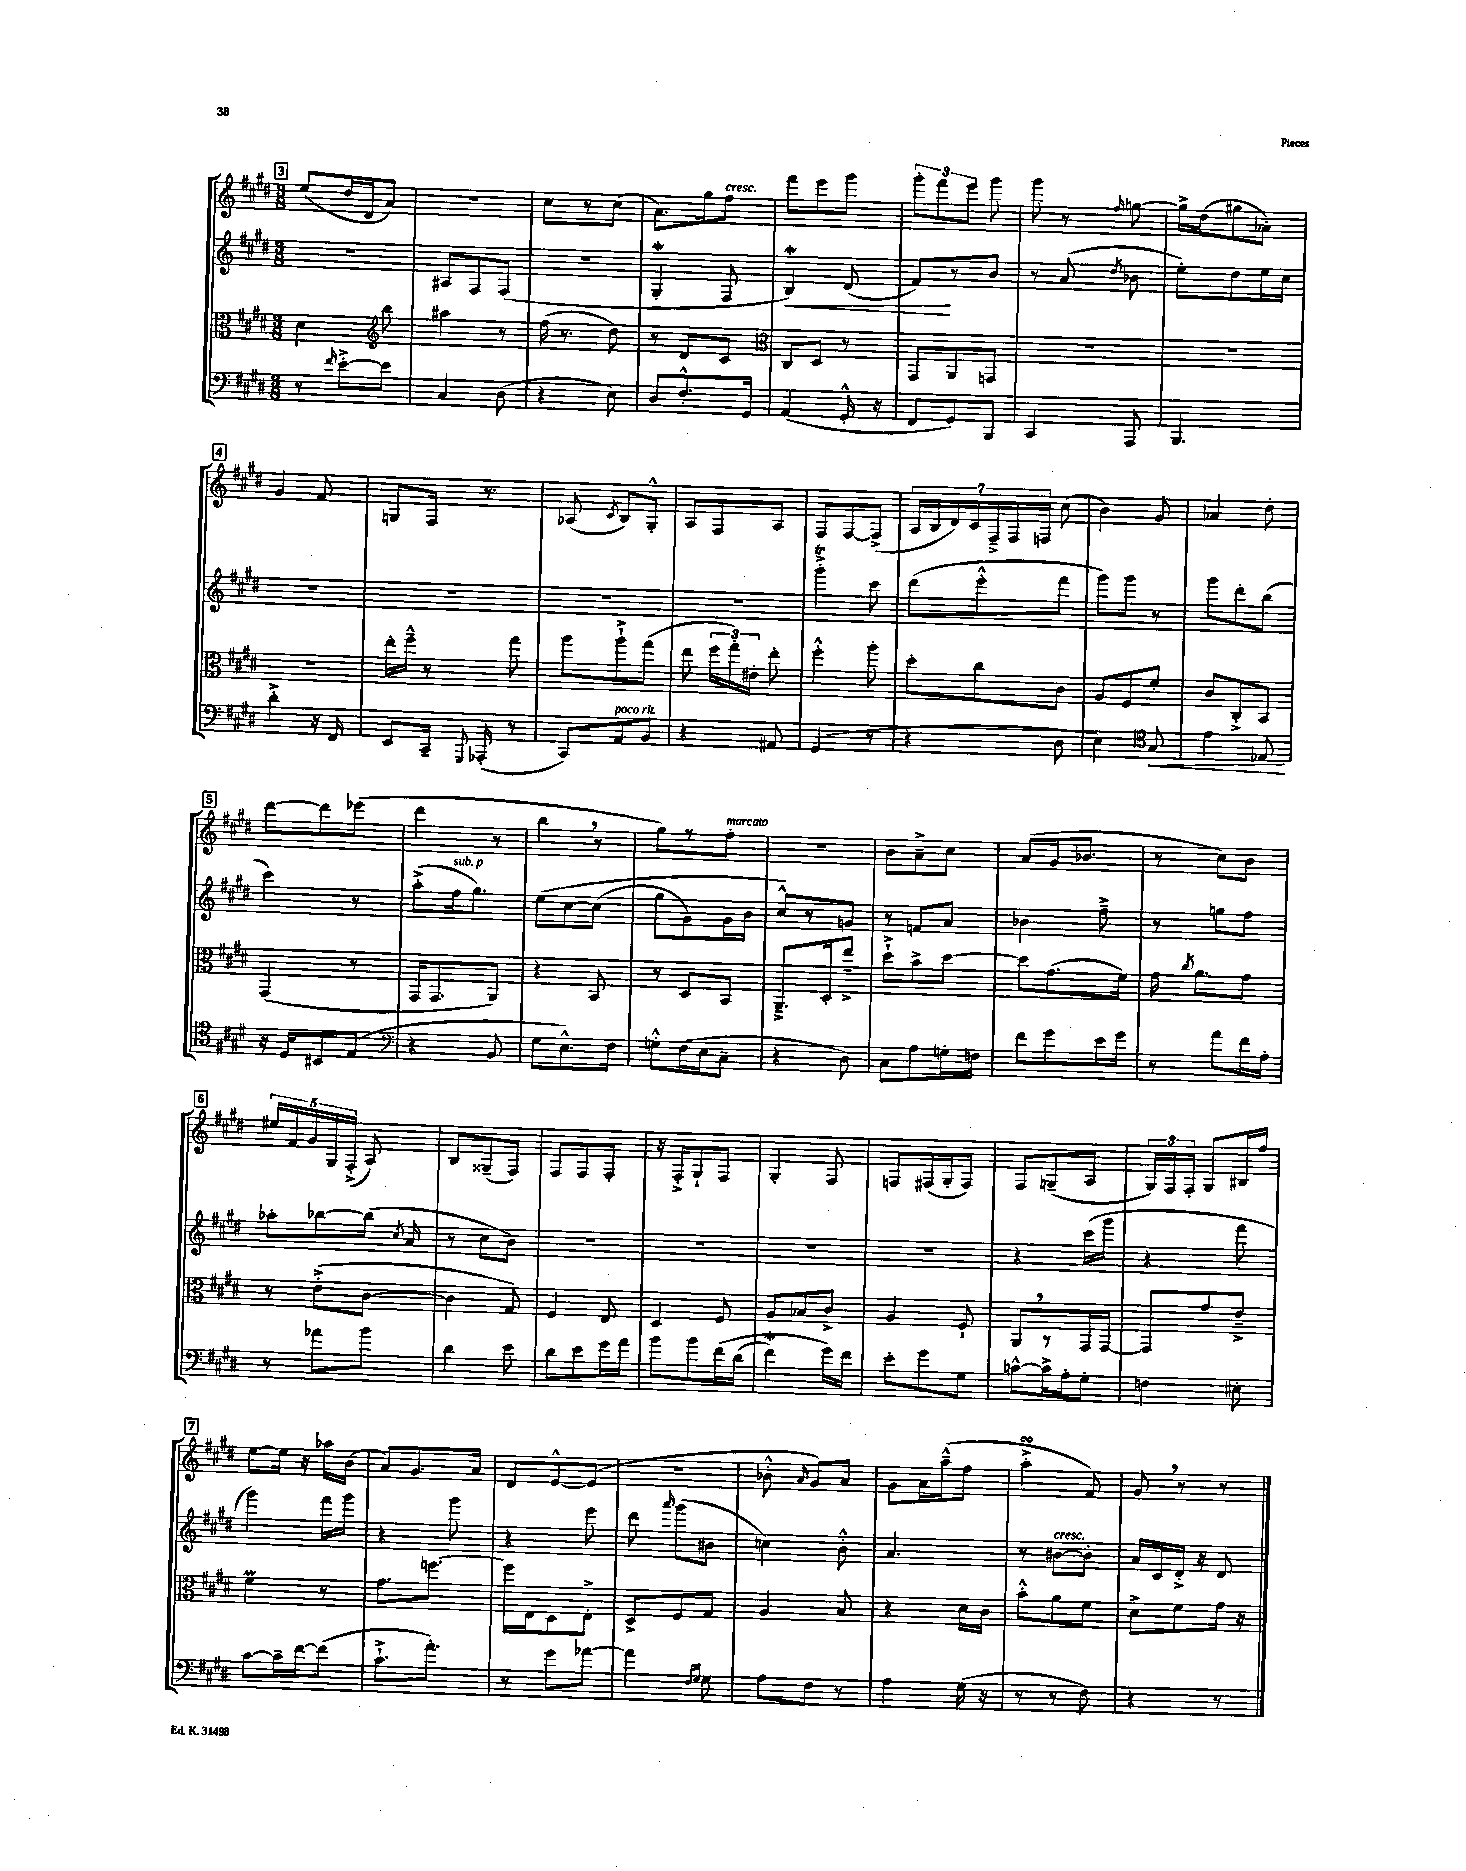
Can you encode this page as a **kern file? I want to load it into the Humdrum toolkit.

**kern	**kern	**kern	**kern
*staff4	*staff3	*staff2	*staff1
*clefF4	*clefC3	*clefG2	*clefG2
*k[f#c#g#d#]	*k[f#c#g#d#]	*k[f#c#g#d#]	*k[f#c#g#d#]
*M3/8	*M3/8	*M3/8	*M3/8
8r	4d#	4.r	(8ee
16qqf#	.	.	.
[8e'^	.	.	16dd#
.	.	.	16d#
*	*clefG2	*	*
8e]	8bb	.	8a)
=	=	=	=
4C#	4aa#	8A#	4.r
.	.	8F#	.
(8D#	8r	(8F#	.
=	=	=	=
4r	(16ff#	4.r	8cc#
.	8.r	.	.
.	.	.	8r
8E)	8dd#)	.	(8cc#
=	=	=	=
8D#	8r	4G#'	8.a)
8.F#'^^	8d#	.	.
.	.	.	16gg#
.	8c#	8F#	8ff#
16GG#	.	.	.
=	=	=	=
*	*clefC3	*	*
(4AA	8C#	4B)	8fff#
.	8D#	.	8eee
16GG#'^^	8r	(8d#	8ggg#
16r	.	.	.
=	=	=	=
8FF#	8GG#	8f#)	12ggg#'
.	.	.	12fff#
8GG#)	8AA	8r	.
.	.	.	12eee
8BBB	8GG	8b	8ggg#
=	=	=	=
4CC#	4.r	8r	8ggg#
.	.	(8a	8r
.	.	8qdd#	16qqff#
8AAA	.	8b-	[8gg
=	=	=	=
4.BBB	4.r	8ee')	16gg^]
.	.	.	(16dd#
.	.	8dd#	8gg#
.	.	16ee	8a-')
.	.	16cc#	.
=	=	=	=
4d#'^	4.r	4.r	4g#
16r	.	.	8f#
16FF#	.	.	.
=	=	=	=
8EE	16ee'	4.r	8G
.	16ff#~^^	.	.
16CC#~	8r	.	16F#
8qqGGG#	.	.	.
(16AAA-'	.	.	8.r
8r	8gg#	.	.
=	=	=	=
8CC#)	8aa	4.r	(8A-
.	.	.	8qc#
8AA	8aa`^	.	8B)
8BB	(8gg#	.	8G#'^^
=	=	=	=
4r	8ee	4.r	8A
.	24ff#	.	8F#
.	24gg#')	.	.
.	24e#'	.	.
8AA#	8ee'	.	8A
=	=	=	=
(4GG#	4ff#'^^	4ggg#'^	8F#
.	.	.	[8F#
8r	8aa'	8ccc#	(8F#^]
=	=	=	=
4r	8dd#'	(8ddd#	28A
.	.	.	28B
.	.	.	28d#)
.	.	.	28c#
.	8cc#	8eee'^^	.
.	.	.	28F#~^
.	.	.	28F#
.	.	.	28F
8D#	8c#	8fff#	(8cc#
=	=	=	=
4E)	8A	8ggg#)	4b)
.	8F#	8ggg#	.
*clefC4	*	*	*
8G#	8f#'	8r	8g#
=	=	=	=
4e	8c#	8ggg#	4a-
.	8C#'^	8ddd#'	.
8E-	8BB	(8bb	8dd#'
=	=	=	=
16r	(4GG#	4ccc#)	[8ddd#
16D#	.	.	.
8BB#	.	.	8ddd#]
(8E	8r	8r	(8eee-
=	=	=	=
*clefF4	*	*	*
4r	16GG#	(8aa'^	4ddd#
.	8.GG#	.	.
.	.	16ff#	.
.	.	8.gg#)	.
8BB	8AA)	.	8r
=	=	=	=
8G#	4r	&(8ee	4bb
8.E^^)	.	[8cc#	.
.	8BB	(8cc#]	8r
16F#	.	.	.
=	=	=	=
8G'^^	8r	8gg#	8gg#)
(16F#	8D#	8g#)	8r
16E	.	.	.
8C#~	8BB	16g#	8ff#'
.	.	16b	.
=	=	=	=
4r	8.AA~^	8cc#^^&)	4.r
.	.	8r	.
.	16D#'	.	.
8D#)	8ee~^	8g	.
=	=	=	=
8C#	8dd#`^	8r	8b
8A	8b^	8f	8a~^
16G'	[8dd#	8a	8cc#
16F	.	.	.
=	=	=	=
8f#	8dd#]	4b-	(8a
8g#	(8.g#	.	16g#
.	.	.	8.b-
16e	.	8ff#~^	.
16g#	16f#)	.	.
=	=	=	=
8r	16g#	8r	8r
.	8qcc#	.	.
.	8.a	.	.
8a	.	8gg	8cc#)
16f#	8g#	8ff#	8b
16A'	.	.	.
=	=	=	=
8r	8r	8aa-'	20ee#
.	.	.	20f#
.	.	.	20g#
8a-	(8e'^	[8bb-	.
.	.	.	20G#
.	.	.	(20F#'^
8b	[8c#	(16bb-]	8A)
.	.	8qcc#	.
.	.	16a	.
=	=	=	=
4d#	4c#]	8r	8B
.	.	8cc#	(8G##~
8e	8G#)	8b)	8F#)
=	=	=	=
8d#	4F#	4.r	8F#
8e	.	.	8F#
16g#	8E	.	8F#'
16a	.	.	.
=	=	=	=
8b	4D#	4.r	16r
.	.	.	16F#'^
8b	.	.	8G#`
&(16f#	8F#	.	8F#
(16d#	.	.	.
=	=	=	=
4f#)	8A	4.r	4G#'
.	8B-	.	.
16g#&)	8c#^	.	8F#
16f#	.	.	.
=	=	=	=
8e'	4A	4.r	8F
8g#	.	.	(16F#
.	.	.	16G#'
8G#	8F#`	.	8F#)
=	=	=	=
[8c^^	8AA	4r	8F#
16c^]	8r	.	(8G~
16A'	.	.	.
8G#'	16GG#	(16ccc#	8A
.	[16GG#	16ggg#	.
=	=	=	=
4F	8GG#]	4r	24G#)
.	.	.	24F#
.	.	.	24F#'
.	8g#	.	8G#
8E#'	8e~^	8fff#	16B#
.	.	.	16ff#
=	=	=	=
[8c#	4f#	4ggg#)	[8ee
16c#~]	.	.	16ee]
[16f#	.	.	16r
(8f#]	8r	16fff#	16aa-
.	.	16ggg#	(16b
=	=	=	=
8.c#`^	8.g#	4r	8a)
.	.	.	8.g#
8.a')	[8.ff	.	.
.	.	8ggg#	.
.	.	.	16a
=	=	=	=
8r	16ff]	4r	8d#
.	16E	.	.
8g#	8D#	.	[8e^^
[8a-	8E'^	8eee	(8e]
=	=	=	=
4a-]	8D#^	8ddd#	4.r
.	.	16qqaaa	.
.	8F#	(8ggg#	.
16qqF#	.	.	.
16qqG#	.	.	.
8G#	8G#	8b#	.
=	=	=	=
8A	4A	4cc)	8b-'^^
.	.	.	16qqa
8F#	.	.	8g#)
8r	8B	8b'^^	8a
=	=	=	=
4A	4r	4.a	8g#
.	.	.	16a
.	.	.	(16aa~^^
(16G#	16d#	.	8ff#
16r	16c#	.	.
=	=	=	=
8r	8b'^^	8r	4aa'^
8r	8a	[8b#	.
8F#)	8f#	8b#']	8f#)
=	=	=	=
4r	8d#^	16a	8g#
.	.	16c#	.
.	8f#	16d#'^	8r
.	.	16r	.
8r	16g#	8d#	8r
.	16r	.	.
==	==	==	==
*-	*-	*-	*-
